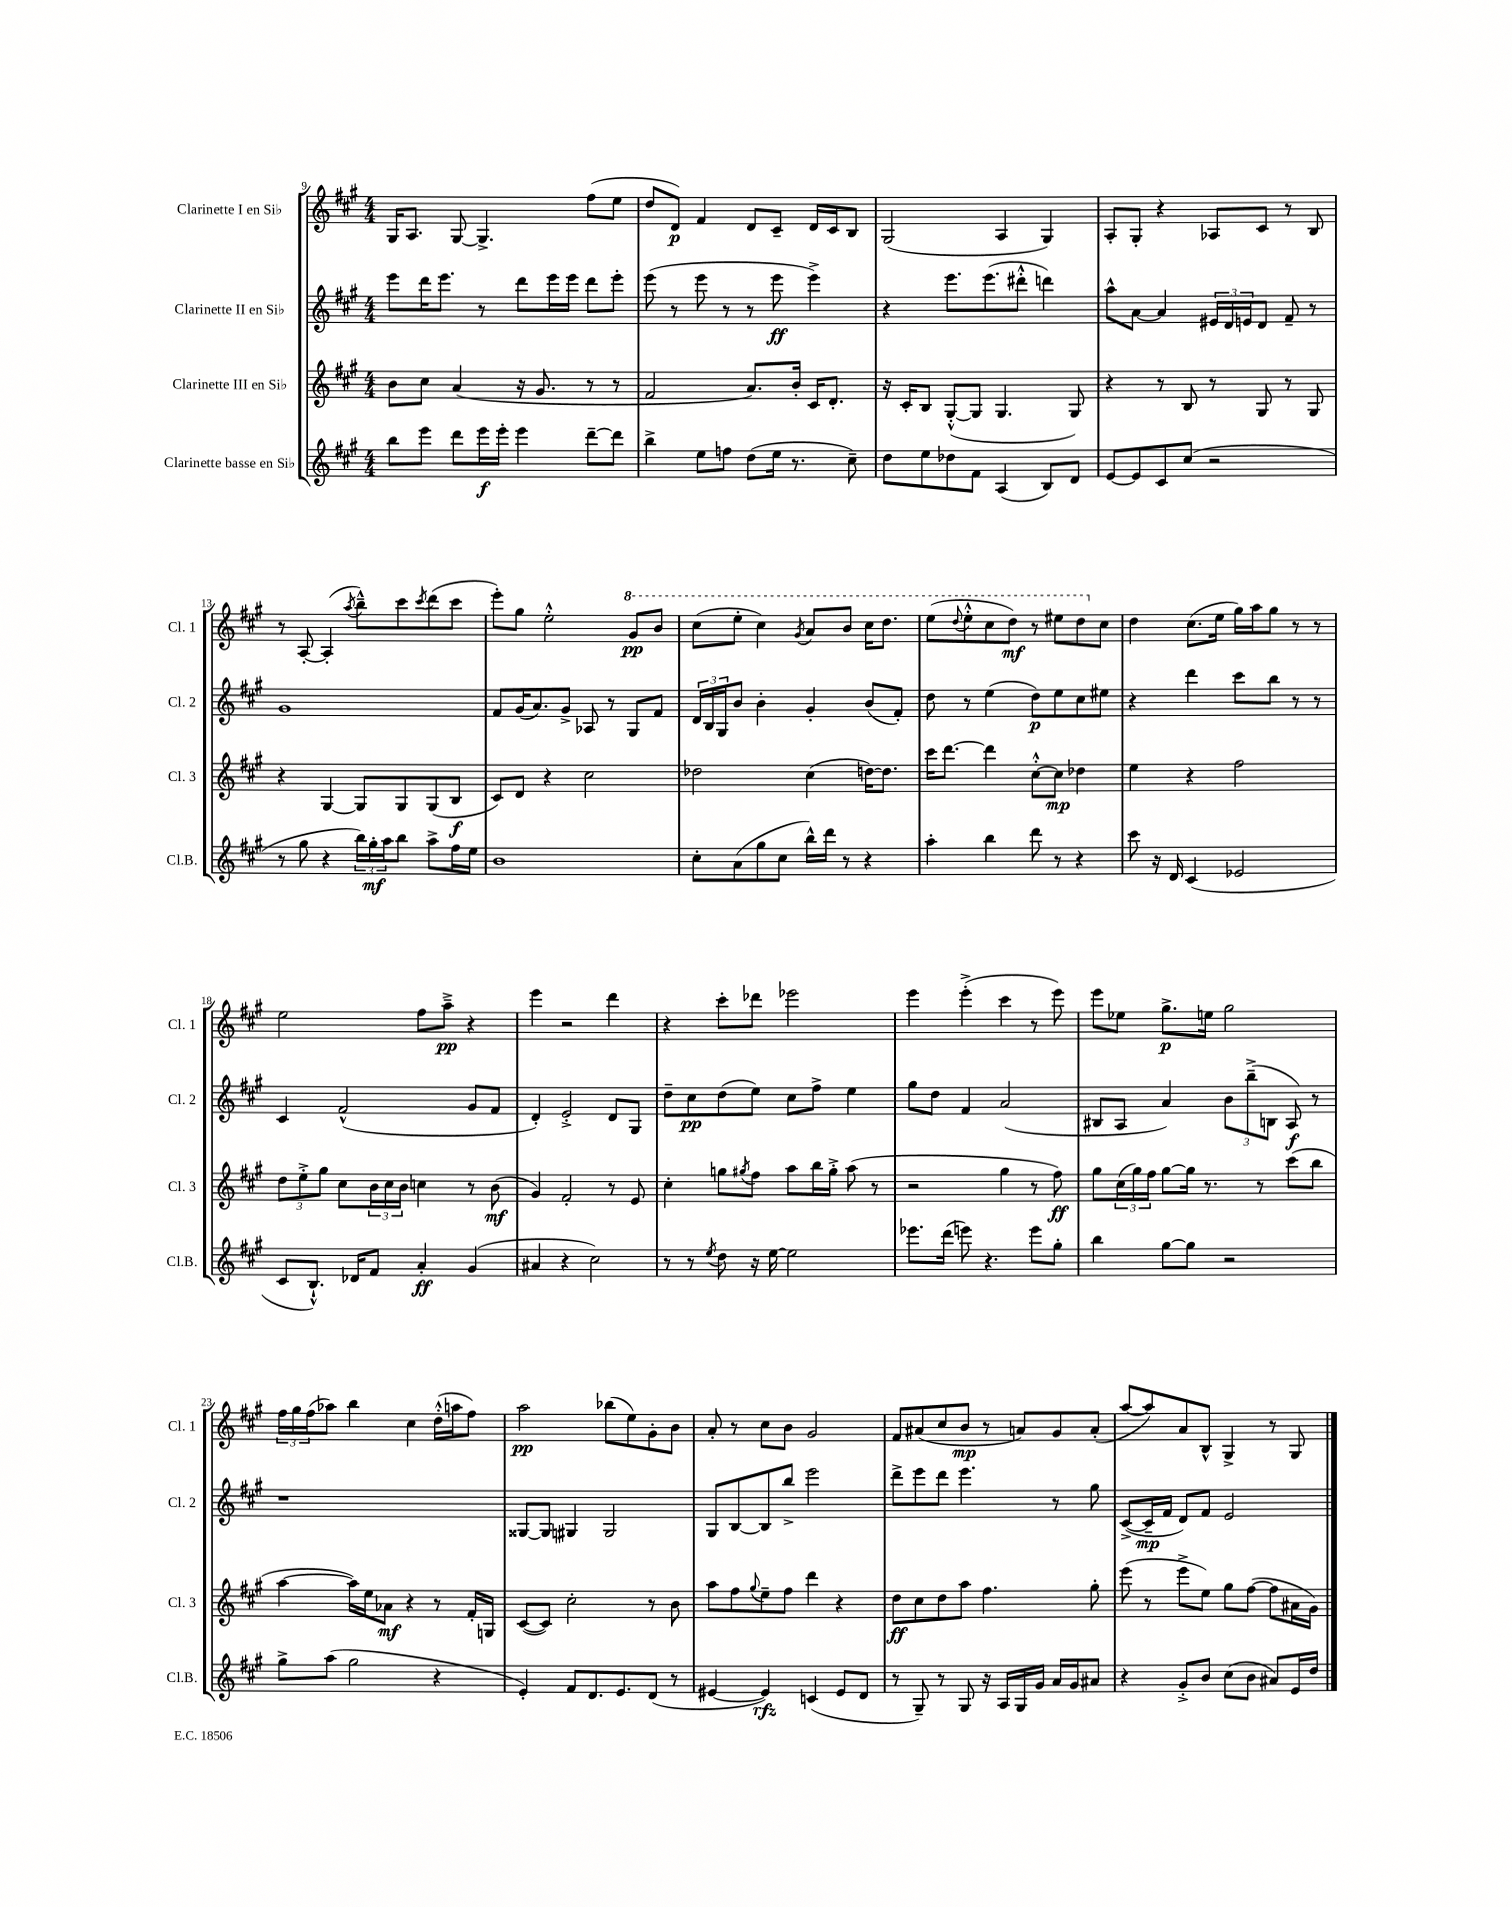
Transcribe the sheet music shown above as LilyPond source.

<<
\new StaffGroup <<
\new Staff = "s0" \with { instrumentName = "Clarinette I en Sib" shortInstrumentName = "Cl. 1" } {
    \clef treble \key a \major \numericTimeSignature \time 4/4
    gis16 a8. gis8~ gis4.-> fis''8( e''8 |
    d''8 d'8\p) fis'4 d'8 cis'8-- d'16 cis'16 b8 |
    gis2( a4 gis4) |
    a8-. gis8-. r4 aes8 cis'8 r8 b8 |
    r8 a8~-. a4-.( \acciaccatura { a''8 } b''8---^) cis'''8 \acciaccatura { cis'''8 } d'''8( cis'''8 |
    e'''8-.) gis''8 e''2-.-^ \ottava #1 gis''8\pp b''8 |
    cis'''8( e'''8-. cis'''4) \acciaccatura { gis''8 } a''8 b''8 cis'''16 d'''8. |
    e'''8( \appoggiatura { d'''8 } e'''8-.-^ cis'''8 d'''8\mf) r8 eis'''8 d'''8 \ottava #0 cis''8 |
    d''4 cis''8.( e''16 gis''16) a''16 gis''8 r8 r8 |
    e''2 fis''8 a''8--->\pp r4 |
    e'''4 r2 d'''4 |
    r4 cis'''8-. des'''8 ees'''2 |
    e'''4 e'''4-.->( cis'''4 r8 e'''8) |
    e'''8 ees''8 gis''8.->\p e''16 gis''2 |
    \tuplet 3/2 { fis''16 gis''16 fis''16( } aes''8) b''4 cis''4 d''16-.-^( a''16 fis''8) |
    a''2\pp bes''8( e''8) gis'8-. b'8 |
    a'8-. r8 cis''8 b'8 gis'2 |
    fis'8 ais'8( cis''8 b'8\mp r8 a'8) gis'8 a'8-.( |
    a''8~ a''8) a'8 b8-^ gis4-> r8 gis8 \bar "|." |
}
\new Staff = "s1" \with { instrumentName = "Clarinette II en Sib" shortInstrumentName = "Cl. 2" } {
    \clef treble \key a \major \numericTimeSignature \time 4/4
    e'''8 d'''16 e'''8. r8 d'''8 e'''16 e'''16 d'''8 e'''8-. |
    e'''8( r8 e'''8 r8 r8 e'''8\ff e'''4->) |
    r4 e'''8. e'''8.( dis'''8-.-^ d'''4) |
    a''8-^ a'8~ a'4 \tuplet 3/2 { eis'16 d'16 e'16 } d'8 fis'8-- r8 |
    gis'1 |
    fis'8 gis'16( a'8.) gis'8-> aes8 r8 gis8 fis'8 |
    \tuplet 3/2 { d'16 b16 gis16 } b'8 b'4-. gis'4-. b'8( fis'8-.) |
    d''8 r8 e''4( d''8\p) e''8 cis''8 eis''8 |
    r4 d'''4 cis'''8 b''8 r8 r8 |
    cis'4 fis'2-^( gis'8 fis'8 |
    d'4-.) e'2-.-> d'8 gis8 |
    d''8-- cis''8\pp d''8( e''8) cis''8 fis''8-> e''4 |
    gis''8 d''8 fis'4 a'2( |
    bis8 a8 a'4) \tuplet 3/2 { b'8 b''8--->( b8 } a8\f) r8 |
    r1 |
    gisis8~ gisis8 gis4 gis2 |
    gis8 b8~ b8 b''8-> e'''2 |
    d'''8-> e'''8 d'''8 e'''4. r8 gis''8 |
    cis'8~->( cis'16--\mp fis'16 d'8) fis'8 e'2 \bar "|." |
}
\new Staff = "s2" \with { instrumentName = "Clarinette III en Sib" shortInstrumentName = "Cl. 3" } {
    \clef treble \key a \major \numericTimeSignature \time 4/4
    b'8 cis''8 a'4( r16 gis'8. r8 r8 |
    fis'2 a'8.) b'16-. cis'16 d'8.-. |
    r16 cis'16-. b8 gis8~-.-^( gis8 gis4. gis8) |
    r4 r8 b8 r8 gis8 r8 gis8 |
    r4 gis4~ gis8 gis8 gis8( b8\f |
    cis'8) d'8 r4 cis''2 |
    des''2 cis''4( d''16~) d''8. |
    cis'''16 d'''8.~ d'''4 cis''8~-.-^ cis''8\mp des''4 |
    e''4 r4 fis''2 |
    \tuplet 3/2 { d''8 e''8-.-> gis''8 } cis''8 \tuplet 3/2 { b'16 cis''16 b'16 } c''4 r8 b'8\mf( |
    gis'4) fis'2-. r8 e'8 |
    cis''4-. g''8 \acciaccatura { gis''8 } fis''8 a''8 b''16 gis''16-.-> a''8( r8 |
    r2 gis''4 r8 fis''8\ff) |
    gis''8 \tuplet 3/2 { cis''16( gis''16) fis''16 } gis''8~ gis''16 r8. r8 cis'''8( b''8 |
    a''4~ a''16) e''16 aes'8\mf r4 r8 fis'16-. g16 |
    cis'8~( cis'8) cis''2-. r8 b'8 |
    a''8 fis''8 \appoggiatura { gis''8 } e''8-- fis''8 d'''4 r4 |
    d''8\ff cis''8 d''8 a''8 fis''4. gis''8-. |
    e'''8( r8 e'''8-> e''8) gis''8 fis''8~( fis''8 ais'16 gis'16) \bar "|." |
}
\new Staff = "s3" \with { instrumentName = "Clarinette basse en Sib" shortInstrumentName = "Cl.B." } {
    \clef treble \key a \major \numericTimeSignature \time 4/4
    b''8 e'''8 d'''8 e'''16\f e'''16-. e'''4 d'''8~-- d'''8 |
    b''4-> e''8 f''8 d''8( e''16 r8. cis''8--) |
    d''8 e''8 des''8 fis'8 a4( b8) d'8 |
    e'8~ e'8 cis'8 cis''8( r2 |
    r8 gis''8 r4 \tuplet 3/2 { b''16) gis''16-.\mf a''16 } b''8 a''8-> fis''16 e''16 |
    b'1 |
    cis''8-. a'8( gis''8 cis''8 b''16-^) d'''16 r8 r4 |
    a''4-. b''4 d'''8 r8 r4 |
    cis'''8 r16 d'16 cis'4( ees'2 |
    cis'8 b8.-!-^) des'16 fis'8 a'4-.\ff gis'4( |
    ais'4 r4 cis''2) |
    r8 r8 \acciaccatura { e''8 } d''8 r16 e''16~ e''2 |
    ees'''8. d'''16( e'''8) r4. e'''8 gis''8-. |
    b''4 gis''8~ gis''8 r2 |
    gis''8-> a''8( gis''2 r4 |
    e'4-.) fis'8 d'8. e'8. d'8( r8 |
    eis'4~ eis'4\rfz) c'4( eis'8 d'8 |
    r8 gis8--) r8 gis8 r16 a16 gis16 gis'16 a'16 gis'16 ais'8 |
    r4 gis'8-.-> b'8 cis''8( b'8 ais'8) e'16 d''16 \bar "|." |
}
>>
>>
\layout { \context { \Score currentBarNumber = #9 } }
